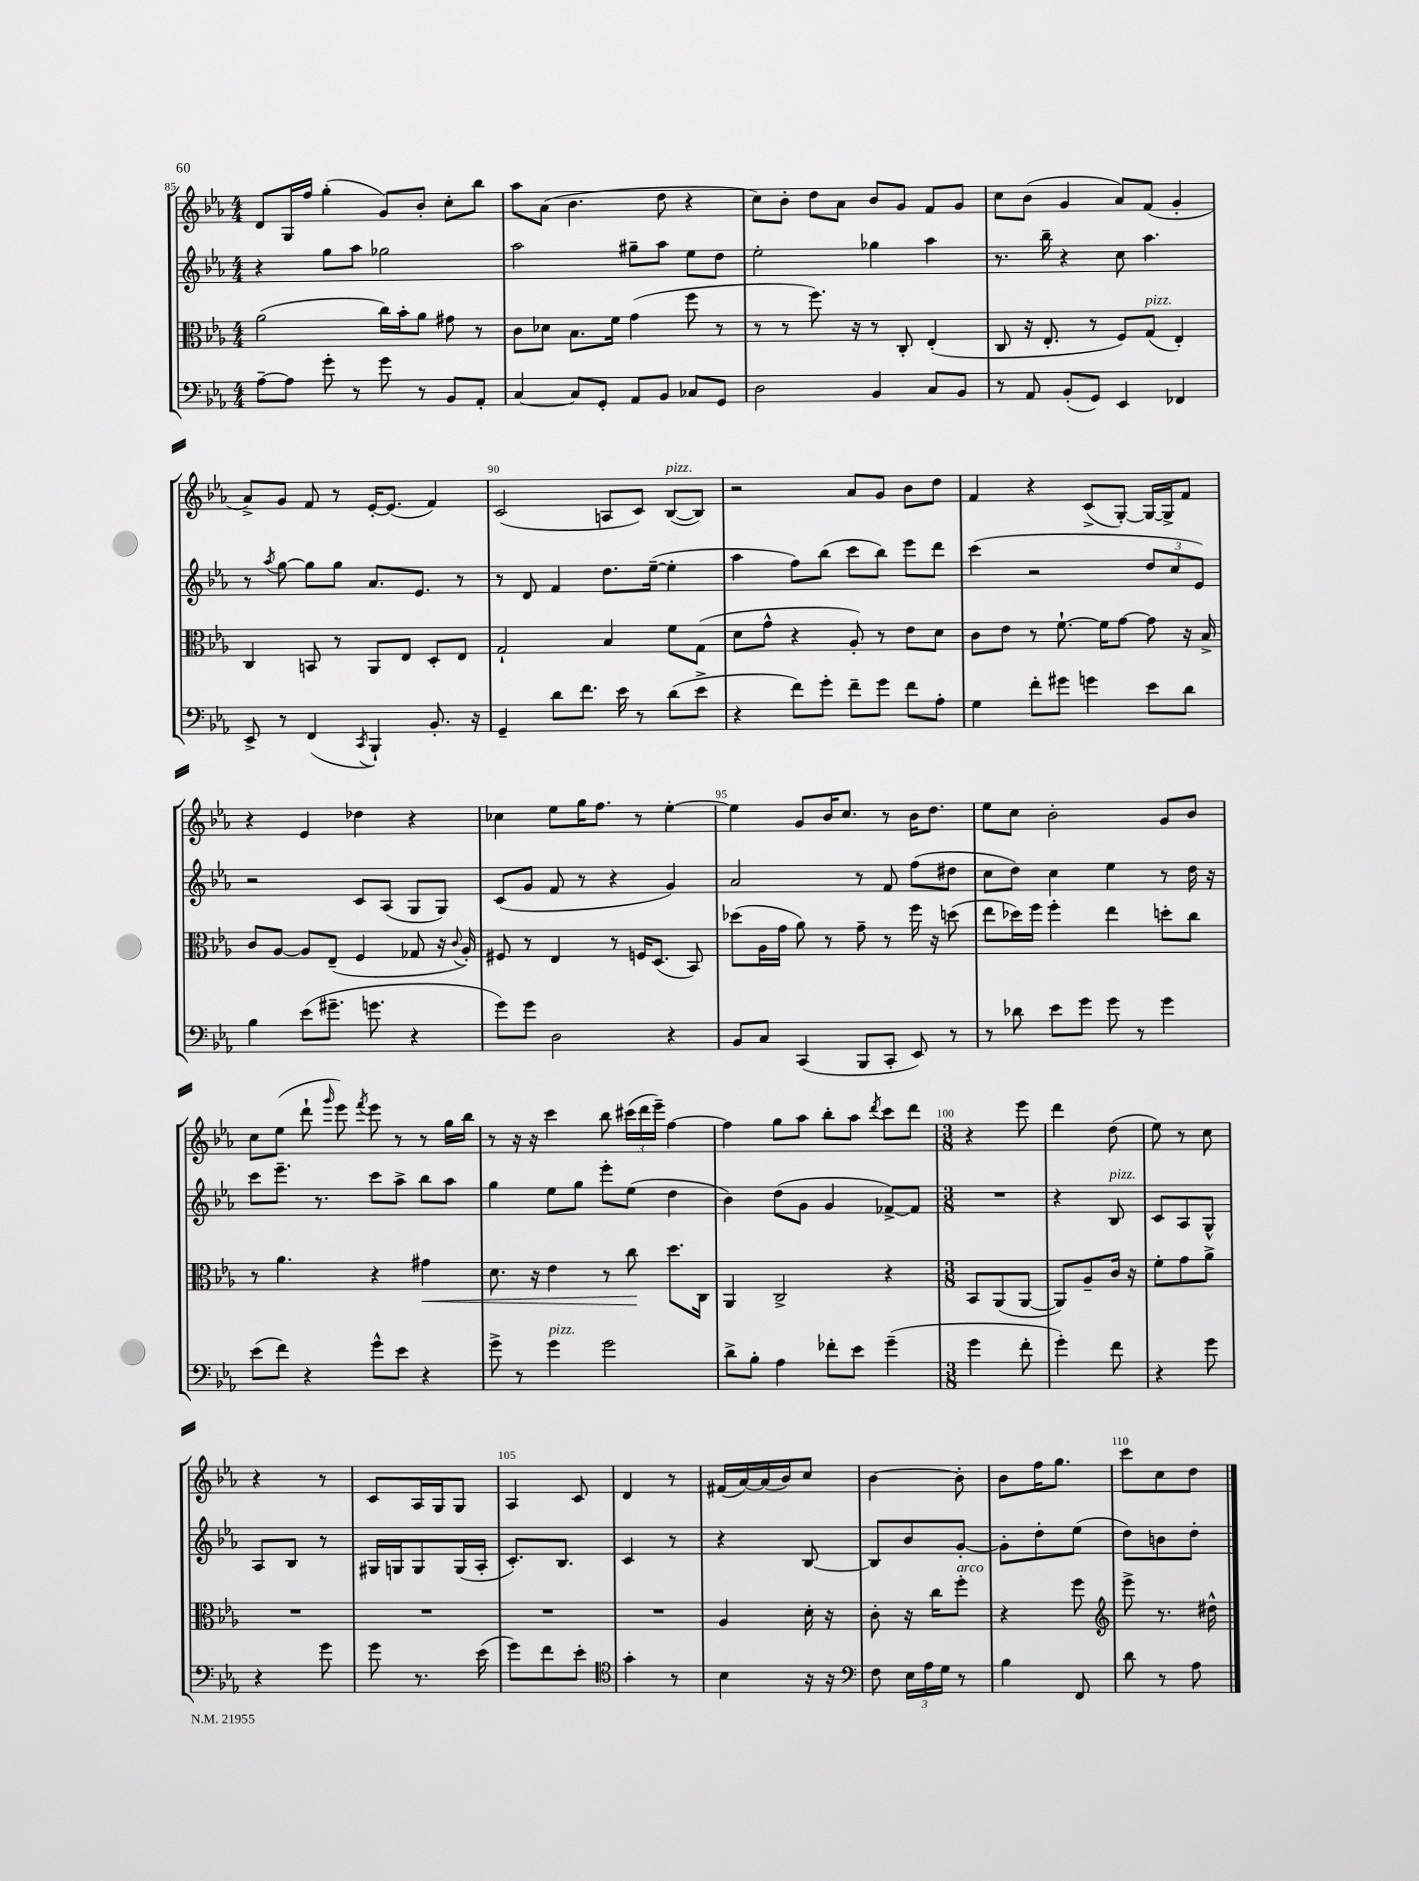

**kern	**kern	**kern	**kern
*staff4	*staff3	*staff2	*staff1
*clefF4	*clefC3	*clefG2	*clefG2
*k[b-e-a-]	*k[b-e-a-]	*k[b-e-a-]	*k[b-e-a-]
*M4/4	*M4/4	*M4/4	*M4/4
[8A-~	(2a-	4r	8d
8A-]	.	.	16G
.	.	.	16ff
8g'	.	8gg	(4gg'
8r	.	8aa-	.
8g	16cc)	2gg-	8g)
.	16b-'	.	.
8r	8a-	.	8b-'
8BB-	8g#	.	8cc'
8AA-'	8r	.	8bb-
=	=	=	=
[4C	8c	2aa-	8aa-
.	8d-	.	(8a-
8C]	8.B-	.	4.b-
8GG'	.	.	.
.	16f	.	.
8AA-	(4g	8gg#~	.
8BB-	.	8aa-	8dd
8C-	8ff	8ee-	4r
8GG	8r	8dd	.
=	=	=	=
2D	8r	2ee-'	8cc)
.	8r	.	8b-'
.	8.ff)	.	8dd
.	.	.	8a-
.	16r	.	.
4BB-	8r	4gg-	8b-
.	8C'	.	8g
8C	(4E-'	4aa-	8f
8BB-	.	.	8g
=	=	=	=
8r	8C	8.r	8cc
8AA-	16r	.	(8b-
.	8.E-'	16bb-~	.
(8BB-'	.	4r	4g
8GG)	8r	.	.
4EE-	8F)	8cc	8a-)
.	(8G	4.aa-	(8f
4FF-	4E-')	.	4g'
=	=	=	=
8EE-^	4C	8r	8a-^)
.	.	8qaa-	.
8r	.	[8gg	8g
(4FF	8BB	8gg]	8f
.	8r	8gg	8r
8qCC	.	.	.
4BBB-`)	8AA-	8.a-	[16e-'
.	.	.	(8.e-]
.	8E-	.	.
.	.	8.e-	.
8.BB-'	8D'	.	4f)
.	8E-	8r	.
16r	.	.	.
=	=	=	=
4GG~	2G`	8r	(2c
.	.	8d	.
8d	.	4f	.
8.f	.	.	.
.	4B-	8.dd	8A
16e-	.	.	.
8r	.	.	8c)
.	.	([16ee-~	.
(8d	8f	4ee-']	([8B-
8e-^	(8G	.	8B-])
=	=	=	=
4r	8d	4aa-	2r
.	8g^^	.	.
8f)	4r	8ff)	.
8g'	.	(8bb-	.
8f~	8A-')	8ccc	8a-
8g	8r	8bb-)	8g
8f	8e-	8eee-	8b-
8A-'	8d	8ddd	8dd
=	=	=	=
4G	8c	(4ccc	4f
.	8e-	.	.
8f'	8r	2r	4r
8g#	[8.f`	.	.
4g	.	.	(8c^
.	16f]	.	.
.	[8g	.	[8G')
8e-	8g]	12dd	16G_
.	.	.	16G^]
.	.	12cc	.
8d	16r	.	8f
.	.	12e-)	.
.	16B-^	.	.
=	=	=	=
4B-	8c	2r	4r
.	[8A-	.	.
(8e-	8A-]	.	4e-
8.g#~	(8E-~	.	.
.	4F	8c	4dd-
8.g	.	.	.
.	.	(8A-	.
4r	8G-	8G	4r
.	16r	8G)	.
.	8qqc	.	.
.	16A-')	.	.
=	=	=	=
8g)	8F#	(8c	4cc-
8g	8r	8g	.
2D	4E-	8f	8ee-
.	.	8r	16gg
.	.	.	8.ff
.	8r	4r	.
.	16F	.	8r
.	(8.D	.	.
4r	.	4g)	[4ee-'
.	8BB-)	.	.
=	=	=	=
8BB-	(8dd-	2a-	4ee-]
8C	16A-	.	.
.	16g	.	.
(4CC	8a-)	.	8g
.	8r	.	16b-
.	.	.	8.cc
8BBB-	8g~	8r	.
8CC'	8r	8f	8r
8EE-)	16ff	(8ff	16b-
.	16r	.	8.dd
8r	(8dd	8dd#	.
=	=	=	=
8r	8ee-	8cc	8ee-
8d-	16dd-)	8dd)	8cc
.	16ff	.	.
8e-	4ff'	4cc	2b-'
8g	.	.	.
8g	4ee-	4ee-	.
8r	.	.	.
4g	8dd'	8r	8g
.	8cc	16dd	8b-
.	.	16r	.
=	=	=	=
(8e-	8r	8ccc	8cc
8f)	4.a-	8.eee-~	(8ee-
4r	.	.	8ddd`
.	.	8.r	.
.	.	.	16qqggg
.	.	.	8eee-)
.	.	.	8qfff
8g^^	4r	8ccc	8eee-
8e-	.	8aa-^	8r
4r	4g#	8bb-	8r
.	.	8aa-	16gg
.	.	.	16bb-
=	=	=	=
8g^	8.d	4gg	8r
8r	.	.	16r
.	16r	.	16r
4g	4e-	8ee-	4ccc
.	.	8gg	.
2g	8r	8eee-'	8bb-
.	8cc	(8ee-	(24ccc#
.	.	.	24ddd
.	.	.	24eee-~)
.	8.dd	4dd	[4ff
.	16C	.	.
=	=	=	=
8d^	4AA-	4b-)	4ff]
8B-'	.	.	.
4A-	2C^	(8dd	8gg
.	.	8g	8aa-
8f-'	.	4g	8bb-'
8e-	.	.	8aa-
.	.	.	8qddd
(4g~	4r	[8f-^)	8ccc
.	.	8f-]	8ddd
=	=	=	=
*M3/8	*M3/8	*M3/8	*M3/8
4g	8BB-	4.r	4r
.	(8AA-	.	.
8f'	[8AA-	.	8eee-
=	=	=	=
4g')	8AA-])	4r	4ddd
.	8A-~	.	.
8f	16c	8B-	(8dd
.	16r	.	.
=	=	=	=
4r	8f'	8c	8ee-)
.	8g	8A-	8r
8g	8a-^	8G^^	8cc
=	=	=	=
4r	4.r	8A-	4r
.	.	8B-	.
8g	.	8r	8r
=	=	=	=
8g	4.r	16G#	8c
.	.	16G	.
8.r	.	8G	16A-
.	.	.	16G
.	.	(16G	8G
(16e-	.	16A-'	.
=	=	=	=
8g)	4.r	8.c')	4A-
8f	.	.	.
.	.	8.B-	.
8e-'	.	.	8c
=	=	=	=
*clefC4	*	*	*
4g'	4.r	4c	4d
8r	.	8r	8r
=	=	=	=
4B-	4A-	4r	(16f#
.	.	.	[16a-)
.	.	.	(16a-]
.	.	.	16b-)
16r	16d'	[8B-	8cc
16r	16r	.	.
=	=	=	=
*clefF4	*	*	*
8F	8c'	8B-]	[4b-
24E-	16r	8b-	.
24A-	.	.	.
.	16cc	.	.
24G	.	.	.
8r	8ff'	[8g'	8b-']
=	=	=	=
4B-	4r	8g']	8b-
.	.	8dd'	16ff
.	.	.	8.gg
8FF	8ff	(8ee-	.
=	=	=	=
*	*clefG2	*	*
8d	8eee-^	8dd)	8ccc
8r	8.r	8b	8cc
8A-	.	8dd'	8dd
.	16dd#^^	.	.
==	==	==	==
*-	*-	*-	*-
